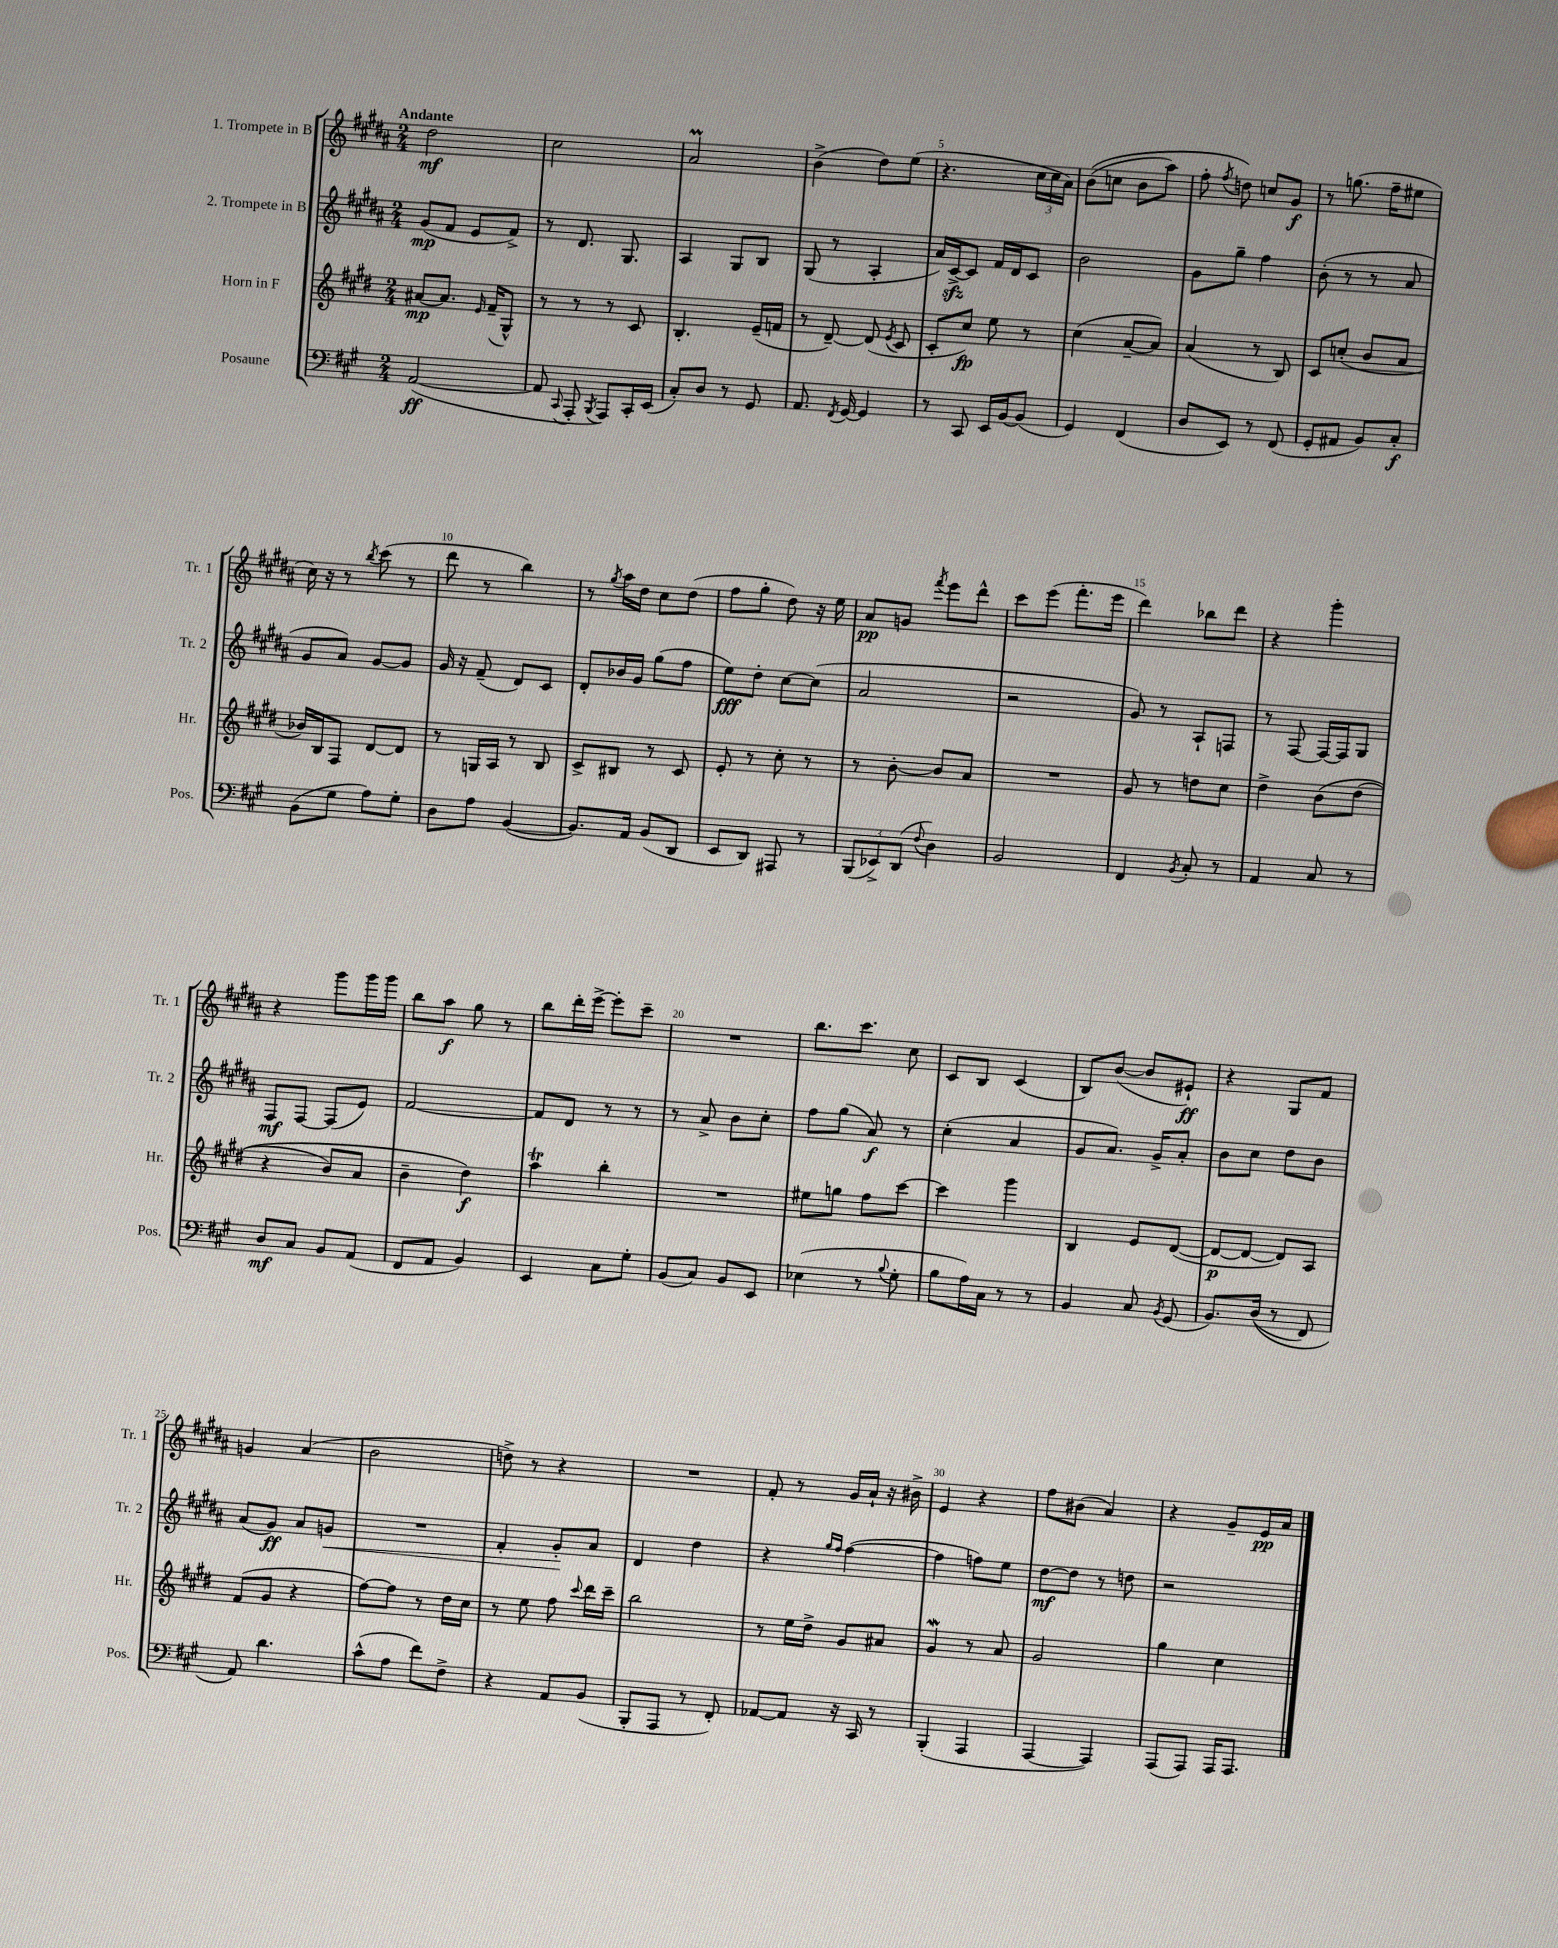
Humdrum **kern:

**kern	**dynam	**kern	**dynam	**kern	**dynam	**kern	**dynam
*part4	*part4	*part3	*part3	*part2	*part2	*part1	*part1
*staff4	*staff4	*staff3	*staff3	*staff2	*staff2	*staff1	*staff1
*I"Posaune	*	*I"Horn in F	*	*I"2. Trompete in B	*	*I"1. Trompete in B	*
*I'Pos.	*	*I'Hr.	*	*I'Tr. 2	*	*I'Tr. 1	*
*clefF4	*	*clefG2	*	*clefG2	*	*clefG2	*
*k[f#c#g#]	*	*k[f#c#g#d#]	*	*k[f#c#g#d#a#]	*	*k[f#c#g#d#a#]	*
*M2/4	*	*M2/4	*	*M2/4	*	*M2/4	*
=1	=1	=1	=1	=1	=1	=1	=1
!	!	!	!	!	!	!LO:TX:a:B:t=Andante	!
([2AA/	ff	[8a#X/L	mp	(8g#/L	mp	2dd#\	mf
.	.	8.a#/J]	.	8f#/J	.	.	.
.	.	.	.	8e/L	.	.	.
.	.	16qqe/	.	.	.	.	.
.	.	(16f#~/KL	.	.	.	.	.
.	.	8G#^^/J)	.	8f#^/J)	.	.	.
=2	=2	=2	=2	=2	=2	=2	=2
8AA/]	.	8r	.	8r	.	2cc#\	.
8qqCC#/	.	.	.	.	.	.	.
8AAA'/	.	8r	.	8.d#/	.	.	.
8qBBB/	.	.	.	.	.	.	.
8AAA/L)	.	8r	.	.	.	.	.
.	.	.	.	8.G#/	.	.	.
16CC#'/L	.	8c#/	.	.	.	.	.
(16EE/JJ	.	.	.	.	.	.	.
=3	=3	=3	=3	=3	=3	=3	=3
8C#'/L)	.	4.B'/	.	4A#/	.	2a#m/	.
8D/J	.	.	.	.	.	.	.
8r	.	.	.	8G#/L	.	.	.
8GG#/	.	(16e~/LL	.	8B/J	.	.	.
.	.	16fn/JJ	.	.	.	.	.
=4	=4	=4	=4	=4	=4	=4	=4
8.AA/	.	8r	.	(8G#/	.	(4b^\	.
.	.	[8d#~/)	.	8r	.	.	.
8qFF#/	.	.	.	.	.	.	.
[16GG#/	.	.	.	.	.	.	.
4GG#/]	.	(8d#/]	.	4A#'/	.	8dd#\L)	.
.	.	8qe/	.	.	.	.	.
.	.	8c#/	.	.	.	(8ee\J	.
=5	=5	=5	=5	=5	=5	=5	=5
8r	.	8c#'/L	.	16a#/LL)	.	4.r	.
.	.	.	.	[16c#zz^/J	.	.	.
8CC#/	.	8cc#/J)	fp	8c#/J]	.	.	.
16EE/LL	.	8ee\	.	16f#/LL	.	.	.
[16BB/J	.	.	.	16d#/J	.	.	.
(8BB/J]	.	8r	.	8c#/J	.	24cc#\LL	.
.	.	.	.	.	.	24cc#\	.
.	.	.	.	.	.	24a#\JJ)	.
=6	=6	=6	=6	=6	=6	=6	=6
4GG#/)	.	(4cc#\	.	2b\	.	((8b\L	.
.	.	.	.	.	.	8ccn\J	.
(4FF#/	.	[8a~/L	.	.	.	8b\L	.
.	.	8a/J])	.	.	.	8aa#\J)	.
=7	=7	=7	=7	=7	=7	=7	=7
8D/L	.	(4a/	.	8g#\L	.	8ff#'\	.
.	.	.	.	.	.	8qff#/	.
8EE/J)	.	.	.	8gg#~\J	.	8ddn\)	.
8r	.	8r	.	4ff#\	.	8ccn/L	.
(8FF#/	.	8B/)	.	.	.	8g#/J	f
=8	=8	=8	=8	=8	=8	=8	=8
8GG#'/L	.	8c#/L	.	(8b'\	.	8r	.
8AA#X/J	.	(8ccn'/J	.	8r	.	(8.ggn\	.
8BB/L)	.	8b/L	.	8r	.	.	.
.	.	.	.	.	.	16ff#~\KL	.
8C#'/J	f	8a/J	.	8a#/	.	8ee#X\J	.
!!LO:LB:g=z
=9	=9	=9	=9	=9	=9	=9	=9
(8BB\L	.	16b-X/LL)	.	8g#/L	.	16cc#\)	.
.	.	16B/J	.	.	.	16r	.
8G#\J	.	8F#/J	.	8a#/J)	.	8r	.
.	.	.	.	.	.	8qbb/	.
8A\L)	.	[8d#/L	.	[8g#/L	.	(8ccc#\	.
8G#'\J	.	8d#/J]	.	8g#/J]	.	8r	.
=10	=10	=10	=10	=10	=10	=10	=10
8D\L	.	8r	.	16g#/	.	8ddd#\	.
.	.	.	.	16r	.	.	.
8A\J	.	16Gn/LL	.	(8f#~/	.	8r	.
.	.	16A/JJ	.	.	.	.	.
([4BB/	.	8r	.	8d#/L)	.	4bb\)	.
.	.	8B/	.	8c#/J	.	.	.
=11	=11	=11	=11	=11	=11	=11	=11
8.BB/L])	.	8c#^/L	.	8d#'/L	.	8r	.
.	.	.	.	.	.	8qgg#/	.
.	.	8B#X/J	.	16b-X/L	.	16aa#\LL	.
16AA/Jk	.	.	.	16g#/JJ	.	16dd#\JJ	.
(8BB/L	.	8r	.	(8gg#\L	.	8cc#\L	.
8DD/J	.	8c#/	.	8ff#\J	.	(8dd#\J	.
=12	=12	=12	=12	=12	=12	=12	=12
8EE/L	.	8e'/	.	8ee\L)	fff	8ff#\L	.
8DD/J)	.	8r	.	8dd#'\J	.	8gg#'\J	.
8AAA#X/	.	8cc#'\	.	[8cc#\L	.	8dd#\)	.
8r	.	8r	.	(8cc#\J]	.	16r	.
.	.	.	.	.	.	16ee\	.
=13	=13	=13	=13	=13	=13	=13	=13
(12BBB/L	.	8r	.	2a#/	.	8a#/L	pp
12EE-X^/)	.	.	.	.	.	.	.
.	.	[8b'\	.	.	.	8gn/J	.
(12DD/J	.	.	.	.	.	.	.
8qqF#/	.	.	.	.	.	8qfff#/	.
4D\)	.	8b/L]	.	.	.	8eee\L	.
.	.	8a/J	.	.	.	8ddd#^^\J	.
=14	=14	=14	=14	=14	=14	=14	=14
2BB/	.	2r	.	2r	.	8ccc#\L	.
.	.	.	.	.	.	(8eee\J	.
.	.	.	.	.	.	8.fff#'\L	.
.	.	.	.	.	.	16eee\Jk	.
=15	=15	=15	=15	=15	=15	=15	=15
4FF#/	.	8g#/	.	8g#/)	.	4ddd#\)	.
.	.	8r	.	8r	.	.	.
8qBB/	.	.	.	.	.	.	.
8C#'/	.	8ddn\L	.	8A#`/L	.	8bb-X\L	.
8r	.	8cc#\J	.	8Fn/J	.	8ddd#\J	.
=16	=16	=16	=16	=16	=16	=16	=16
4AA/	.	4dd#^\	.	8r	.	4r	.
.	.	.	.	[8F#/	.	.	.
8C#/	.	(8b\L	.	16F#/LL_	.	4ggg#'\	.
.	.	.	.	16F#/J]	.	.	.
8r	.	(8dd#\J	.	8G#/J	.	.	.
!!LO:LB:g=z
=17	=17	=17	=17	=17	=17	=17	=17
8D/L	mf	4r	.	8F#/L	mf	4r	.
8C#/J	.	.	.	[8F#/J	.	.	.
8BB/L	.	8b/L)	.	(8F#/L]	.	8ggg#\L	.
(8AA/J	.	8a/J	.	8e/J)	.	16ggg#\L	.
.	.	.	.	.	.	16ggg#\JJ	.
=18	=18	=18	=18	=18	=18	=18	=18
8FF#/L	.	4b~\	.	[2f#/	.	8bb\L	.
8AA/J	.	.	.	.	.	8aa#\J	f
4BB/)	.	4dd#\)	f	.	.	8gg#\	.
.	.	.	.	.	.	8r	.
=19	=19	=19	=19	=19	=19	=19	=19
4EE/	.	4aaT\	.	8f#/L]	.	8bb\L	.
.	.	.	.	8d#/J	.	16ddd#'\L	.
.	.	.	.	.	.	[16eee^\JJ	.
8C#\L	.	4bb'\	.	8r	.	8eee'\L]	.
8G#'\J	.	.	.	8r	.	8ccc#~\J	.
=20	=20	=20	=20	=20	=20	=20	=20
(8BB/L	.	2r	.	8r	.	2r	.
8C#/J)	.	.	.	8a#^/	.	.	.
8BB/L	.	.	.	8b\L	.	.	.
8EE/J	.	.	.	8cc#'\J	.	.	.
=21	=21	=21	=21	=21	=21	=21	=21
(4E-X\	.	8ee#X\L	.	8ff#\L	.	8.bb\L	.
.	.	8ggn\J	.	(8gg#\J	.	.	.
.	.	.	.	.	.	8.ccc#\J	.
8r	.	8ff#\L	.	8a#/)	f	.	.
8qqB/	.	.	.	.	.	.	.
8G#'\	.	[8ccc#\J	.	8r	.	8cc#\	.
=22	=22	=22	=22	=22	=22	=22	=22
8B\L	.	4ccc#\]	.	(4cc#'\	.	8c#/L	.
16A\L)	.	.	.	.	.	8B/J	.
16C#\JJ	.	.	.	.	.	.	.
8r	.	4ggg#\	.	4a#/	.	(4c#/	.
8r	.	.	.	.	.	.	.
=23	=23	=23	=23	=23	=23	=23	=23
4BB/	.	4B/	.	8g#/L	.	8B/L)	.
.	.	.	.	8.a#/J)	.	([8b/J	.
8C#/	.	8e/L	.	.	.	8b/L]	.
.	.	.	.	16g#^/KL	.	.	.
8qBB/	.	.	.	.	.	.	.
(8GG#/	.	([8d#/J	.	8a#'/J	.	8e#X`/J)	ff
=24	=24	=24	=24	=24	=24	=24	=24
8.BB/L)	.	8d#/L_	p	8b\L	.	4r	.
.	.	8d#/J_	.	8cc#\J	.	.	.
((16D/Jk	.	.	.	.	.	.	.
8r	.	8d#/L])	.	8dd#\L	.	8G#/L	.
8FF#/)	.	8A/J	.	8b\J	.	8f#/J	.
!!LO:LB:g=z
=25	=25	=25	=25	=25	=25	=25	=25
8AA/)	.	(8f#/L	.	(8a#/L	.	4gn/	.
4.d\	.	8g#/J	.	8g#/J)	ff	.	.
.	.	4r	.	8a#/L	.	(4a#/	.
!	!	!	!	!	!LO:HP:b	!	!
.	.	.	.	8gn/J	<	.	.
=26	=26	=26	=26	=26	=26	=26	=26
(8c#^^\L	.	[8ff#\L)	.	2r	.	2b\	.
8A\J	.	8ff#\J]	.	.	.	.	.
8f#\L)	.	8r	.	.	.	.	.
8F#^\J	.	16dd#\LL	.	.	.	.	.
.	.	16cc#\JJ	.	.	.	.	.
=27	=27	=27	=27	=27	=27	=27	=27
4r	.	8r	.	4f#'/	.	8ddn^\)	.
.	.	8ee\	.	.	.	8r	.
8AA/L	.	8ff#\	.	8g#'/L	.	4r	.
.	.	8qqccc#/	.	.	.	.	.
(8BB/J	.	16ddd#\LL	.	8a#/J	[	.	.
.	.	16ccc#~\JJ	.	.	.	.	.
=28	=28	=28	=28	=28	=28	=28	=28
8BBB'/L	.	2bb\	.	4d#/	.	2r	.
8AAA/J	.	.	.	.	.	.	.
8r	.	.	.	4dd#\	.	.	.
8FF#'/)	.	.	.	.	.	.	.
=29	=29	=29	=29	=29	=29	=29	=29
[8AA-X/L	.	8r	.	4r	.	8f#'/	.
8AA-/J]	.	16ee\LL	.	.	.	8r	.
.	.	16dd#^\JJ	.	.	.	.	.
.	.	.	.	16qqgg#/LL	.	.	.
.	.	.	.	16qqff#/JJ	.	.	.
16r	.	8g#/L	.	([4ff#\	.	16g#/LL	.
16CC#/	.	.	.	.	.	16a#`/JJ	.
8r	.	8a#X/J	.	.	.	16r	.
.	.	.	.	.	.	16b#X^\	.
=30	=30	=30	=30	=30	=30	=30	=30
(4BBB'/	.	4g#W/	.	4ff#\]	.	4e/	.
4AAA/	.	8r	.	8ffn\L)	.	4r	.
.	.	8a/	.	8ee\J	.	.	.
=31	=31	=31	=31	=31	=31	=31	=31
[4AAA/	.	2g#/	.	[8dd#\L	mf	8ff#\L	.
.	.	.	.	8dd#\J]	.	(8b#X\J	.
4AAA/])	.	.	.	8r	.	4a#/)	.
.	.	.	.	8ddn\	.	.	.
=32	=32	=32	=32	=32	=32	=32	=32
(8AAA/L	.	4gg#\	.	2r	.	4r	.
8AAA/J)	.	.	.	.	.	.	.
16AAA/KL	.	4cc#\	.	.	.	8g#~/L	.
8.AAA/J	.	.	.	.	.	.	.
.	.	.	.	.	.	16e/L	pp
.	.	.	.	.	.	16a#/JJ	.
==	==	==	==	==	==	==	==
*-	*-	*-	*-	*-	*-	*-	*-
